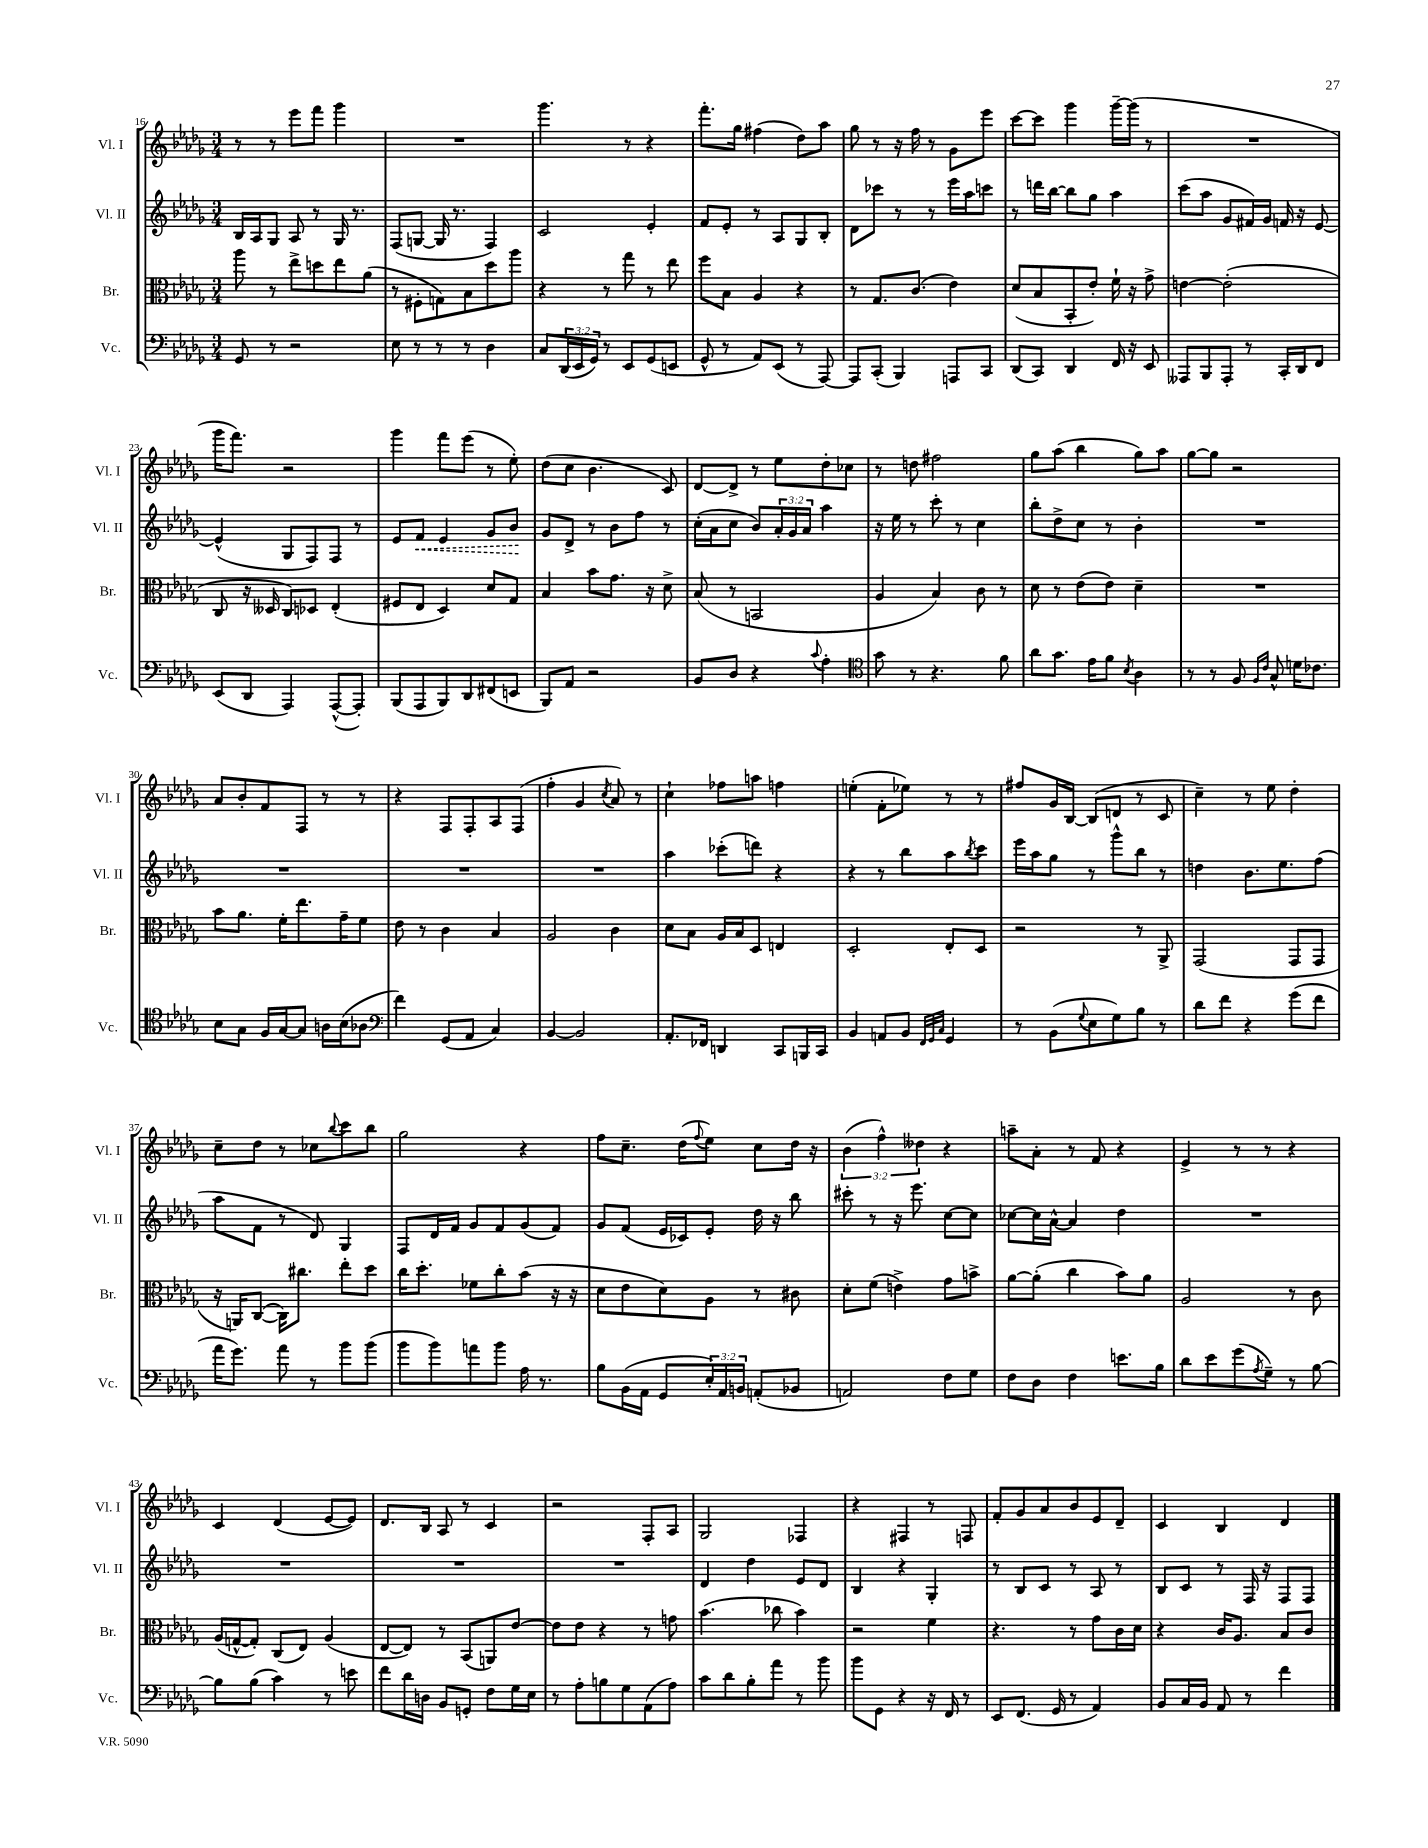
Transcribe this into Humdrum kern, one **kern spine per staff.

**kern	**kern	**kern	**dynam	**kern
*part4	*part3	*part2	*part2	*part1
*staff4	*staff3	*staff2	*staff2	*staff1
*I"Vc.	*I"Br.	*I"Vl. II	*	*I"Vl. I
*I'Vc.	*I'Br.	*I'Vl. II	*	*I'Vl. I
*clefF4	*clefC3	*clefG2	*	*clefG2
*k[b-e-a-d-g-]	*k[b-e-a-d-g-]	*k[b-e-a-d-g-]	*	*k[b-e-a-d-g-]
*M3/4	*M3/4	*M3/4	*	*M3/4
=16	=16	=16	=16	=16
8GG-/	8aa-\	16B-/LL	.	8r
.	.	16A-/J	.	.
8r	8r	8G-/J	.	8r
2r	8ee-^\L	8A-/	.	8eee-\L
.	8ddn\	8r	.	8fff\J
.	8ee-\	16G-/	.	4ggg-\
.	.	8.r	.	.
.	(8a-\J	.	.	.
=17	=17	=17	=17	=17
8E-\	8r	(8F/L	.	2.r
8r	8F#X'\L	[8Gn/J	.	.
8r	8Gn\)	16G/]	.	.
.	.	8.r	.	.
8r	8B-\	.	.	.
4D-\	8dd-\	4F/)	.	.
.	8aa-\J	.	.	.
=18	=18	=18	=18	=18
8C/L	4r	2c/	.	4.ggg-\
(24DD-/L	.	.	.	.
24EE-/	.	.	.	.
24GG-/JJ)	.	.	.	.
8r	8r	.	.	.
8EE-/L	8gg-\	.	.	8r
(8GG-/	8r	4e-'/	.	4r
8EEn/J	8ee-\	.	.	.
=19	=19	=19	=19	=19
8GG-^^/	8ff\L	8f/L	.	8.fff'\L
8r	8B-\J	8e-'/J	.	.
.	.	.	.	16gg-\Jk
8AA-/L)	4A-/	8r	.	(4ff#X\
(8EE-/J	.	8A-/L	.	.
8r	4r	8G-/	.	8dd-\L)
[8AAA-/)	.	8B-'/J	.	8aa-\J
=20	=20	=20	=20	=20
8AAA-/L]	8r	8d-\L	.	8gg-\
(8CC'/J	8.G-/L	8ccc-X\J	.	8r
4BBB-/)	.	8r	.	16r
.	(8.c/J	.	.	16ff\
.	.	8r	.	8r
8AAAn/L	4e-\)	16eee-\LL	.	8g-\L
.	.	16aa-\J	.	.
8CC/J	.	8cccn\J	.	8eee-\J
=21	=21	=21	=21	=21
(8DD-/L	(8d-/L	8r	.	[8ccc\L
8CC/J)	8B-/	16dddn\LL	.	8ccc\J]
.	.	[16bb-\JJ	.	.
4DD-/	8BB-'/	8bb-\L]	.	4ggg-\
.	8e-'/J)	8gg-\J	.	.
16FF/	16f`\	4aa-\	.	[16ggg-~\LL
16r	16r	.	.	(16ggg-\JJ]
8EE-/	8g-^\	.	.	8r
=22	=22	=22	=22	=22
8AAA--X/L	[4en\	(8ccc\L	.	2.r
8BBB-/	.	8aa-\J	.	.
8AAA--'/J	(2e'\]	8g-/L	.	.
8r	.	16f#X/L)	.	.
.	.	16g-/JJ	.	.
16CC'/LL	.	16fn/	.	.
16DD-/J	.	16r	.	.
8FF/J	.	[8e-/	.	.
!!LO:LB:g=z
=23	=23	=23	=23	=23
(8EE-/L	8C/	(4e-^^/]	.	16ggg-\KL
.	.	.	.	8.fff\J)
8DD-/J	16r	.	.	.
.	16D--X/	.	.	.
4AAA-/)	8C/L)	8G-/L	.	2r
.	8D-X/J	8F/)	.	.
([8AAA-^^/L	(4E-'/	8F/J	.	.
8AAA-'/J])	.	8r	.	.
=24	=24	=24	=24	=24
(8BBB-/L	8F#X/L	8e-/L	.	4ggg-\
!	!	!	!LO:HP:b	!
8AAA-/	8E-/J	8f/J	<	.
8BBB-/)	4D-/)	4e-/	.	8fff\L
8DD-/	.	.	.	(8eee-\J
(8FF#X/	8d-/L	8g-/L	.	8r
8EEn/J	8G-/J	8b-/J	.	8ee-'\)
.	.	.	[	.
=25	=25	=25	=25	=25
8BBB-/L)	4B-/	8g-/L	.	(8dd-\L
8AA-/J	.	8d-^/J	.	8cc\J
2r	8b-\L	8r	.	4.b-\
.	8.g-\J	8b-\L	.	.
.	.	8ff\J	.	.
.	16r	.	.	.
.	8d-^\	8r	.	8c/)
=26	=26	=26	=26	=26
8BB-/L	(8B-/	(16cc'\LL	.	[8d-/L
.	.	16a-\J	.	.
8D-/J	8r	8cc\J	.	8d-^/J]
4r	2BBn/	8b-/L)	.	8r
.	.	24a-'/L	.	8ee-\L
.	.	24g-/	.	.
.	.	24a-/JJ	.	.
8qqc/	.	.	.	.
4A-'\	.	4aa-\	.	8dd-'\
.	.	.	.	8cc-X\J
=27	=27	=27	=27	=27
*clefC4	*	*	*	*
8g-\	4A-/	16r	.	8r
.	.	16ee-\	.	.
8r	.	8r	.	8ddn\
4.r	4B-/)	8ccc'\	.	2ff#X\
.	.	8r	.	.
.	8c\	4cc\	.	.
8f\	8r	.	.	.
=28	=28	=28	=28	=28
8a-\L	8d-\	8bb-'\L	.	8gg-\L
8.g-\J	8r	8dd-^\	.	(8aa-\J
.	(8e-\L	8cc\J	.	4bb-\
16e-\KL	.	.	.	.
8f\J	8e-\J)	8r	.	.
8qB-/	.	.	.	.
4A-\	4d-~\	4b-'\	.	8gg-\L)
.	.	.	.	8aa-\J
=29	=29	=29	=29	=29
8r	2.r	2.r	.	[8gg-\L
8r	.	.	.	8gg-\J]
8F/	.	.	.	2r
16qqF/LL	.	.	.	.
16qqc/JJ	.	.	.	.
8G-^^/	.	.	.	.
16dn\KL	.	.	.	.
8.c-X\J	.	.	.	.
!!LO:LB:g=z
=30	=30	=30	=30	=30
8B-\L	8b-\L	2.r	.	8a-/L
8G-\J	8.a-\J	.	.	8b-'/
16F/LL	.	.	.	8f/
[16G-/J	16f'\KL	.	.	.
8G-/J]	8.ee-\	.	.	8F/J
16An\LL	.	.	.	8r
(16B-\J	16g-~\K	.	.	.
8A-X\J	8f\J	.	.	8r
=31	=31	=31	=31	=31
*clefF4	*	*	*	*
4f\)	8e-\	2.r	.	4r
.	8r	.	.	.
(8GG-/L	4c\	.	.	8F/L
8AA-/J	.	.	.	8F'/
4C/)	4B-/	.	.	8A-/
.	.	.	.	(8F/J
=32	=32	=32	=32	=32
[4BB-/	2A-/	2.r	.	4ff'\
2BB-/]	.	.	.	4g-/
.	.	.	.	8qcc/
.	4c\	.	.	8a-/)
.	.	.	.	8r
=33	=33	=33	=33	=33
8.AA-'/L	8d-\L	4aa-\	.	4cc`\
.	8B-\J	.	.	.
16FF-X/Jk	.	.	.	.
4DDn/	16A-/LL	(8ccc-X'\L	.	8ff-X\L
.	16B-/J	.	.	.
.	8D-/J	8dddn\J)	.	8aan\J
8CC/L	4En/	4r	.	4ffn\
16BBBn/L	.	.	.	.
16CC/JJ	.	.	.	.
=34	=34	=34	=34	=34
4BB-/	2D-'/	4r	.	(4een'\
8AAn/L	.	8r	.	8f'\L
8BB-/J	.	8bb-\L	.	8ee-X\J)
32qqFF/LLL	.	.	.	.
32qqGG-/	.	.	.	.
32qqC/JJJ	.	.	.	.
4GG-/	8E-'/L	8aa-\	.	8r
.	.	8qbb-/	.	.
.	8D-/J	8ccc\J	.	8r
=35	=35	=35	=35	=35
8r	2r	16eee-\LL	.	8ff#X/L
.	.	16aa-\J	.	.
(8BB-\L	.	8gg-\J	.	16g-/L
.	.	.	.	[16B-/JJ
8qqG-/	.	.	.	.
8E-\	.	8r	.	(8B-/L]
8G-\)	.	8ggg-^^\L	.	8dn/J
8B-\J	8r	8bb-\J	.	8r
8r	8AA-^/	8r	.	8c/
=36	=36	=36	=36	=36
8d-\L	(2GG-/	4ddn\	.	4cc~\)
8f\J	.	.	.	.
4r	.	8.b-\L	.	8r
.	.	.	.	8ee-\
.	.	8.ee-\	.	.
(8g-\L	8GG-/L	.	.	4dd-'\
8f\J	8GG-/J	(8ff\J	.	.
!!LO:LB:g=z
=37	=37	=37	=37	=37
16a-\KL	16r	8aa-\L	.	8cc~\L
8.g-\J)	16AAn/KL)	.	.	.
.	([8C/J	8f\J	.	8dd-\J
8a-\	16C\KL])	8r	.	8r
.	8.cc#X\J	.	.	.
8r	.	8d-/)	.	8cc-X\L
.	.	.	.	8qqbb-/
8b-\L	8ee-'\L	4G-/	.	8ccc\
(8b-\J	8dd-\J	.	.	8bb-\J
=38	=38	=38	=38	=38
8b-\L	16cc\KL	8F/L	.	2gg-\
.	8.dd-'\J	.	.	.
8b-\)	.	16d-/L	.	.
.	.	16f/JJ	.	.
8an\	8f-X\L	8g-/L	.	.
8b-\J	8cc'\	8f/	.	.
16A-\	(8b-\J	(8g-/	.	4r
8.r	.	.	.	.
.	16r	8f/J)	.	.
.	16r	.	.	.
=39	=39	=39	=39	=39
8B-\L	8d-\L	8g-/L	.	8ff\L
(16BB-\L	8e-\	(8f/J	.	8.cc~\J
16AA-\JJ	.	.	.	.
8GG-/L	8d-\)	16e-/LL	.	.
.	.	16c-X/J)	.	(16dd-\KL
.	.	.	.	8qqff/
24E-'/L)	8A-\J	8e-'/J	.	8ee-\J)
24AA-/	.	.	.	.
24BBn/JJ	.	.	.	.
(8AAn'/L	8r	16dd-\	.	8cc\L
.	.	16r	.	.
8BB-X/J	8c#X\	8bb-\	.	16dd-\Jk
.	.	.	.	16r
=40	=40	=40	=40	=40
2AAn/)	8d-'\L	8ccc#X'\	.	(6b-\
.	(8f\J	8r	.	.
.	.	.	.	6ff^^\)
.	4en^\)	16r	.	.
.	.	8.eee-\	.	.
.	.	.	.	6dd--X\
8F\L	8g-\L	[8cc\L	.	4r
8G-\J	8bn^\J	8cc\J]	.	.
=41	=41	=41	=41	=41
8F\L	[8a-\L	[8cc-X\L	.	8aan~\L
8D-\J	(8a-'\J]	16cc-\L]	.	8a-'\J
.	.	[16a-^^\JJ	.	.
4F\	4cc\	4a-/]	.	8r
.	.	.	.	8f/
8.en\L	8b-\L)	4dd-\	.	4r
.	8a-\J	.	.	.
16B-\Jk	.	.	.	.
=42	=42	=42	=42	=42
8d-\L	2A-/	2.r	.	4e-^/
8e-\	.	.	.	.
(8g-\	.	.	.	8r
8qA-/	.	.	.	.
8G-~\J)	.	.	.	8r
8r	8r	.	.	4r
[8B-\	8c\	.	.	.
!!LO:LB:g=z
=43	=43	=43	=43	=43
8B-\L]	(16A-/LL	2.r	.	4c/
.	[16Gn^^/J	.	.	.
(8B-\J	8G'/J])	.	.	.
4c\)	(8C/L	.	.	(4d-/
.	8E-/J)	.	.	.
8r	(4A-/	.	.	[8e-/L
8en\	.	.	.	8e-/J])
=44	=44	=44	=44	=44
8f\L	[8E-/L	2.r	.	8.d-/L
16d-\L	8E-/J])	.	.	.
16Dn\JJ	.	.	.	16B-/Jk
8BB-/L	8r	.	.	8A-/
8GGn'/J	(8BB-/L	.	.	8r
8F\L	8AAn/)	.	.	4c/
16G-\L	[8e-/J	.	.	.
16E-\JJ	.	.	.	.
=45	=45	=45	=45	=45
8r	8e-\L]	2.r	.	2r
8A-'\L	8e-\J	.	.	.
8Bn\	4r	.	.	.
8G-\	.	.	.	.
(8AA-\	8r	.	.	8F'/L
8A-\J)	8gn\	.	.	8A-/J
=46	=46	=46	=46	=46
8c\L	(4.b-\	4d-/	.	2G-/
8d-\	.	.	.	.
8B-'\	.	4dd-\	.	.
8a-\J	8cc-X\	.	.	.
8r	4b-\)	8e-/L	.	4F-X/
8b-\	.	8d-/J	.	.
=47	=47	=47	=47	=47
8b-\L	2r	4B-/	.	4r
8GG-\J	.	.	.	.
4r	.	4r	.	4F#X/
16r	4f\	4G-'/	.	8r
16FF/	.	.	.	.
8r	.	.	.	8Fn/
=48	=48	=48	=48	=48
8EE-/L	4.r	8r	.	8f'/L
(8.FF/J	.	8B-/L	.	8g-/
.	.	8c/J	.	8a-/
16GG-/	.	.	.	.
8r	8r	8r	.	8b-/
4AA-/)	8g-\L	8A-/	.	8e-/
.	16c\L	8r	.	8d-~/J
.	16d-\JJ	.	.	.
=49	=49	=49	=49	=49
8BB-/L	4r	8B-/L	.	4c/
16C/L	.	8c/J	.	.
16BB-/JJ	.	.	.	.
8AA-/	16c/KL	8r	.	4B-/
.	8.A-/J	.	.	.
8r	.	16F/	.	.
.	.	16r	.	.
4f\	8B-/L	8F/L	.	4d-/
.	8c/J	8F/J	.	.
==	==	==	==	==
*-	*-	*-	*-	*-
